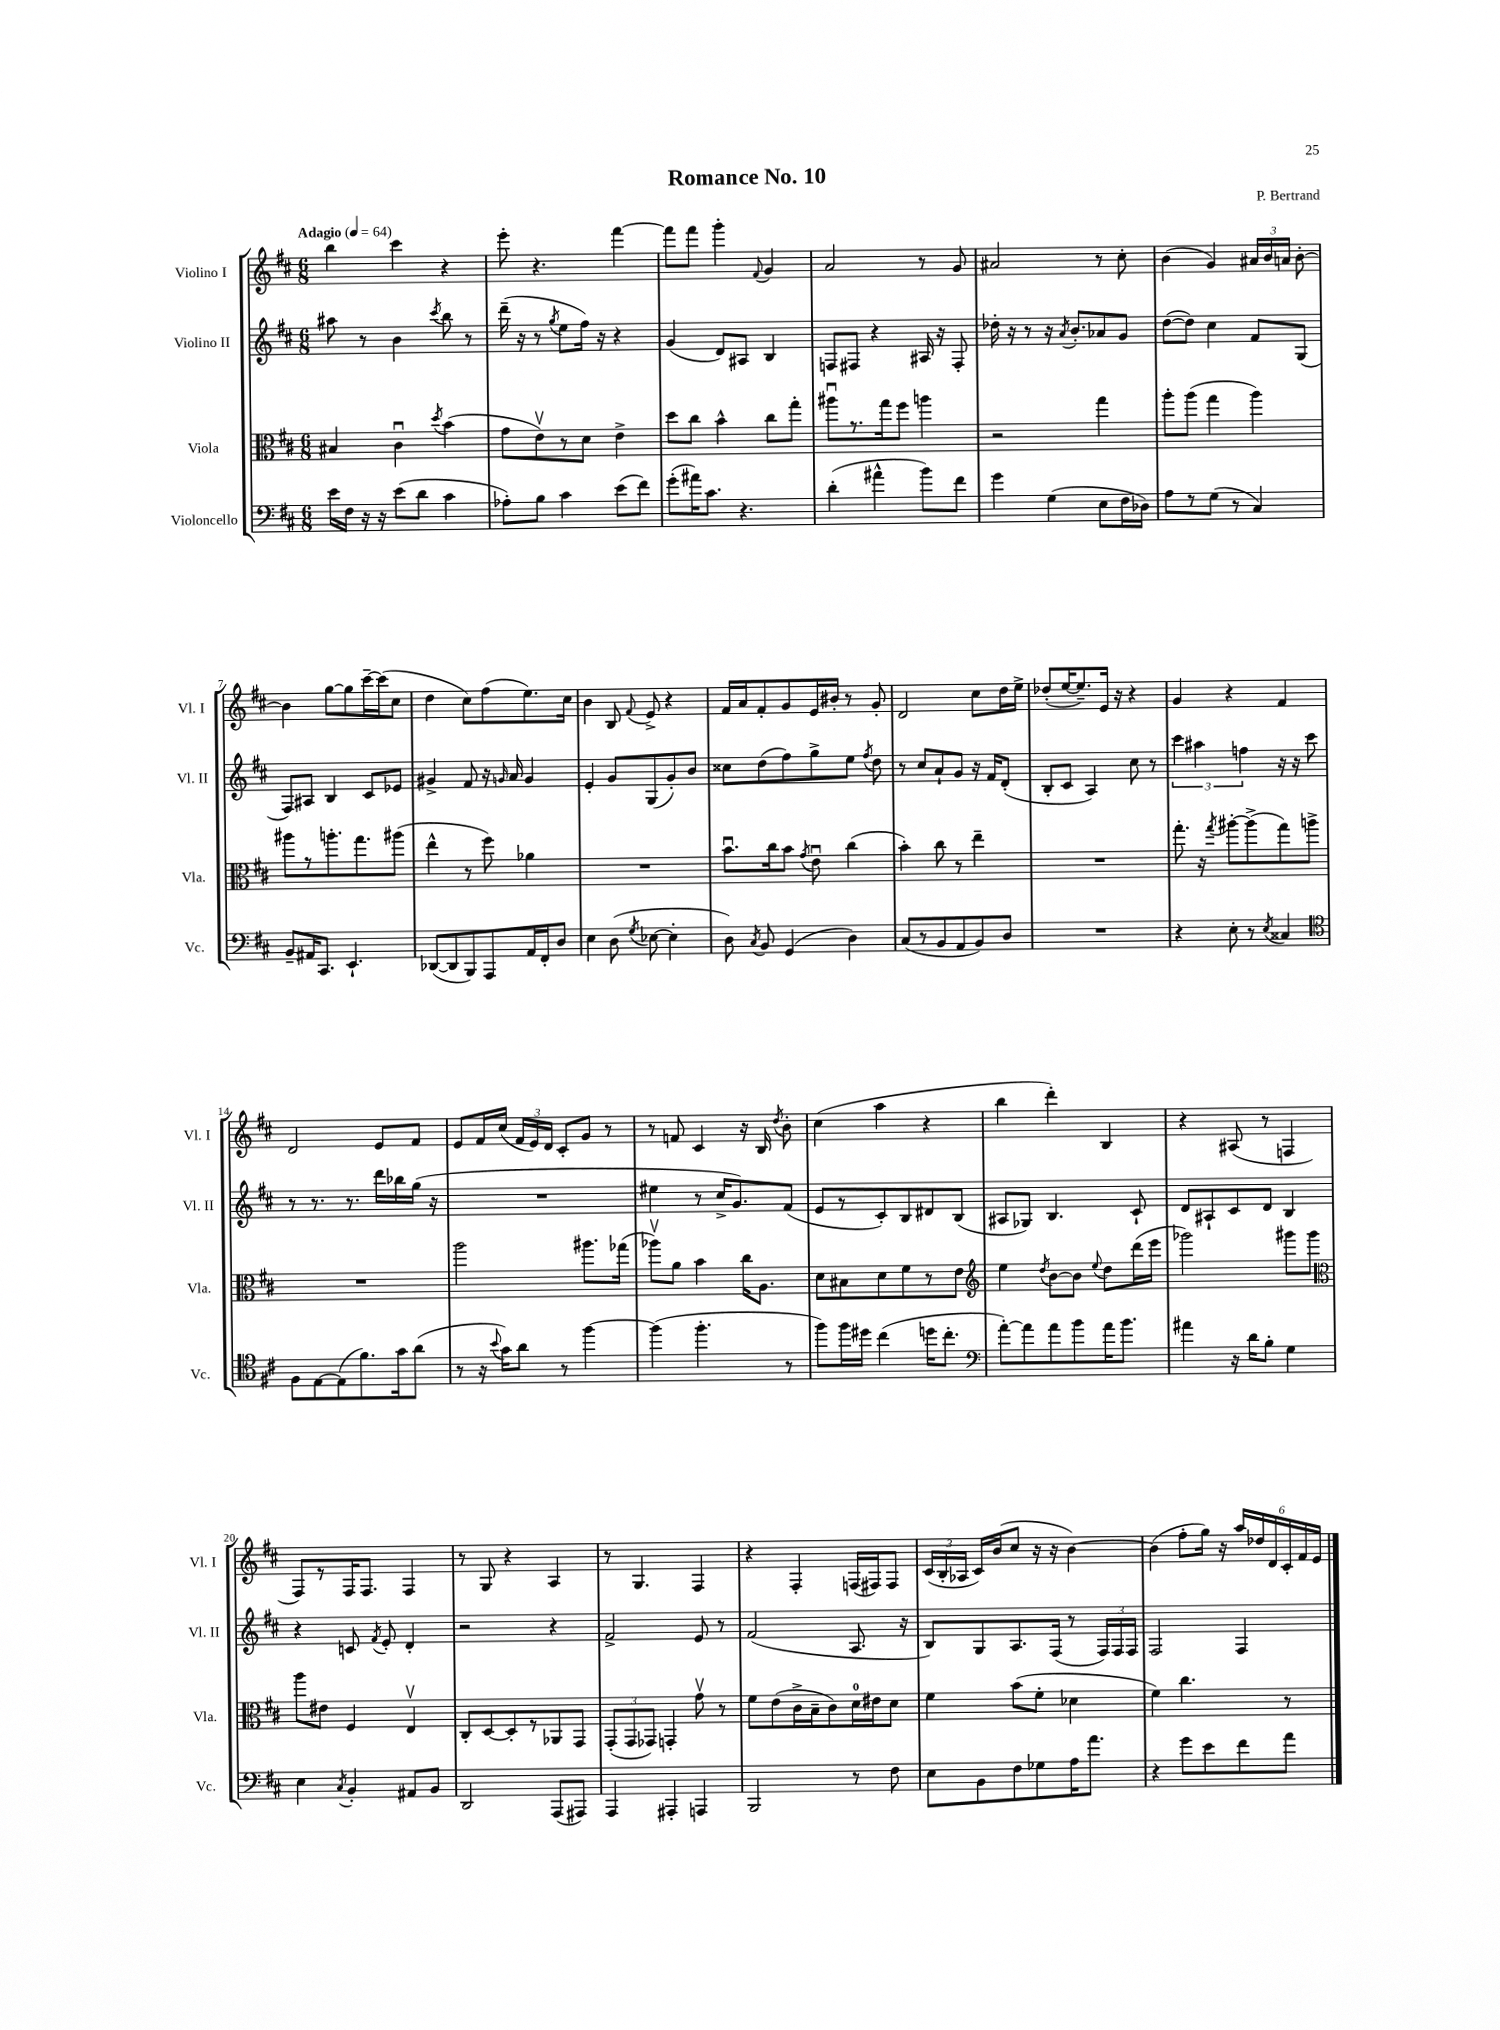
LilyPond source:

\header { title = "Romance No. 10" composer = "P. Bertrand" }
<<
\new StaffGroup <<
\new Staff = "s0" \with { instrumentName = "Violino I" shortInstrumentName = "Vl. I" } {
    \clef treble \key d \major \numericTimeSignature \time 6/8 \tempo "Adagio" 4 = 64
    \autoBeamOff b''4 cis'''4 r4 |
    e'''8-. r4. fis'''4~ |
    fis'''8[ fis'''8] g'''4-. \appoggiatura { fis'8 } g'4 |
    a'2 r8 g'8 |
    ais'2 r8 cis''8-. |
    b'4( g'4) \tuplet 3/2 { ais'16[ b'16 a'16] } b'8~-. |
    b'4 g''8[~ g''8 cis'''16~-- cis'''16( cis''8] |
    d''4 cis''8[) fis''8( e''8.) cis''16] |
    b'4 b8 \appoggiatura { fis'8 } e'8-> r4 |
    fis'16[ a'16 fis'8-. g'8 e'16 bis'16]-. r8 g'8-. |
    d'2 cis''8[ d''16 e''16]-> |
    des''8[-.( e''16~ e''8.--) e'16] r16 r4 |
    g'4 r4 fis'4 |
    d'2 e'8[ fis'8] |
    e'8[ fis'16 cis''16]( \tuplet 3/2 { fis'16[ e'16) d'16] } cis'8[-. g'8] r8 |
    r8 f'8 cis'4 r16 b16 \acciaccatura { d''8 } b'8-. |
    cis''4( a''4 r4 |
    b''4 d'''4-.) b4 |
    r4 ais8( r8 f4 |
    fis8[) r8 fis16 fis8.] fis4 |
    r8 g8 r4 a4 |
    r8 g4. fis4 |
    r4 fis4-. f16[( fis16) fis8] |
    \tuplet 3/2 { cis'16[( b16-. aes16] } cis'16[) b'16( cis''8] r16 r16 b'4~) |
    b'4( fis''8[-. g''16]) r16 \tuplet 6/4 { a''16[ des''16 d'16 cis'16-. fis'16 e'16] } \bar "|." |
}
\new Staff = "s1" \with { instrumentName = "Violino II" shortInstrumentName = "Vl. II" } {
    \clef treble \key d \major \numericTimeSignature \time 6/8
    \autoBeamOff ais''8 r8 b'4 \acciaccatura { cis'''8 } b''8 r8 |
    d'''16--( r16 r8 \acciaccatura { g''8 } e''8[ fis''16]) r16 r4 |
    g'4( d'8[) ais8] b4 |
    f8[ fis8] r4 ais16 r16 fis8-. |
    des''16-. r16 r8 r16 \acciaccatura { a'8 } b'8.[-. aes'8 g'8] |
    d''8[~( d''8]) cis''4 fis'8[ g8]( |
    fis8[) ais8] b4 cis'8[ ees'8] |
    gis'4-> fis'8 r16 \grace { g'16 } a'16 g'4 |
    e'4-. g'8[ g8( g'8-.) b'8] |
    cisis''8[ d''8( fis''8) g''8-> e''8] \acciaccatura { fis''8 } d''8 |
    r8 cis''8[ a'8-! g'8] r16 fis'16[ d'8]-.( |
    b8[-. cis'8] a4) cis''8 r8 |
    \tuplet 3/2 { cis'''4 ais''4 f''4 } r16 r16 cis'''8 |
    r8 r8. r8. d'''16[ bes''16 g''16]( r16 |
    R2. |
    eis''4 r8 cis''16[-> g'8.) fis'8]( |
    e'8[ r8 cis'8-.) b8 dis'8 b8]( |
    ais8[ ges8]) b4. cis'8-! |
    d'8[ ais8-! cis'8 d'8] b4 |
    r4 c'8 \acciaccatura { fis'8 } e'8-. d'4-. |
    r2 r4 |
    fis'2-> e'8 r8 |
    fis'2( a8. r16 |
    b8[) g8 a8. fis16]( r8 \tuplet 3/2 { fis16[) fis16 fis16] } |
    fis2 fis4 \bar "|." |
}
\new Staff = "s2" \with { instrumentName = "Viola" shortInstrumentName = "Vla." } {
    \clef alto \key d \major \numericTimeSignature \time 6/8
    \autoBeamOff bis4 cis'4\downbow \acciaccatura { d''8 } b'4( |
    g'8[ e'8\upbow) r8 d'8] e'4-> |
    d''8[ cis''8] b'4-^ cis''8[ g''8]-. |
    ais''8[\downbow r8. g''16 fis''8] a''4 |
    r2 g''4 |
    a''8[-. a''8]( g''4 a''4) |
    ais''8[ r8 a''8.-. g''8. ais''8]( |
    e''4-^ r8 fis''8) aes'4 |
    R2. |
    b'8.[\downbow cis''16 b'8] \acciaccatura { g'8 } e'8\downbow cis''4( |
    b'4-.) cis''8 r8 e''4-- |
    R2. |
    g''8.-. r16 \acciaccatura { g''8 } ais''8[~-. ais''8->( g''8) a''8]-> |
    R2. |
    a''2 ais''8.[ ges''16]( |
    aes''8[\upbow) a'8] b'4 cis''16[ a8.] |
    d'8[ bis8 d'8 fis'8 r8 e'8] |
    \clef treble e''4 \acciaccatura { d''8 } b'8[~ b'8] \appoggiatura { e''8 } d''8[ d'''16( e'''16] |
    ges'''2) gis'''8[ gis'''8] |
    \clef alto a''8[ eis'8] fis4 e4\upbow |
    cis8[-. d8~ d8-. r8 aes,8 g,8] |
    \tuplet 3/2 { g,8[-.( g,8 ges,8]) } g,4-. g'8\upbow r8 |
    fis'8[ e'8( cis'16-> b16-- cis'8) d'16-0 eis'16 d'8] |
    fis'4 b'8[( fis'8]-. des'4 |
    fis'4) cis''4. r8 \bar "|." |
}
\new Staff = "s3" \with { instrumentName = "Violoncello" shortInstrumentName = "Vc." } {
    \clef bass \key d \major \numericTimeSignature \time 6/8
    \autoBeamOff e'16[ fis16] r16 r16 e'8[( d'8] cis'4 |
    aes8[-.) b8] cis'4 e'8[( fis'8]) |
    g'8[-.( ais'16) cis'8.] r4. |
    d'4-.( ais'4-^ b'8[) fis'8] |
    g'4 g4( e8[ fis16 des16]) |
    a8[ r8 g8]( r8 cis4) |
    b,8[-- ais,16 cis,8.] e,4.-! |
    des,8[~( des,8 b,,8) a,,8 a,16 fis,16-. d8] |
    e4 d8( \acciaccatura { g8 } ees8~ ees4-. |
    d8) \acciaccatura { cis8 } b,8 g,4( d4) |
    cis8[( r8 b,8 a,8 b,8) d8] |
    R2. |
    r4 e8-. r8 \acciaccatura { e8 } cisis4 |
    \clef tenor fis8[ e8~ e8( fis'8.) g'16 a'8]( |
    r8 r16 \appoggiatura { b'8 } g'16[) a'8] r8 fis''4~ |
    fis''4( fis''4.-. r8 |
    fis''8[) fis''16 dis''16] cis''4( d''16[ cis''8.]-. |
    \clef bass a'8[~-.) a'8 a'8 b'8 a'16 b'8.] |
    ais'4 r16 d'16[ b8]-. g4 |
    e4 \acciaccatura { cis8 } b,4-. ais,8[ b,8] |
    d,2 a,,8[( ais,,8]) |
    a,,4 ais,,4-. a,,4 |
    b,,2 r8 fis8 |
    e8[ b,8 fis8 ges8 a16 a'8.] |
    r4 g'8[ e'8 fis'8 a'8] \bar "|." |
}
>>
>>
